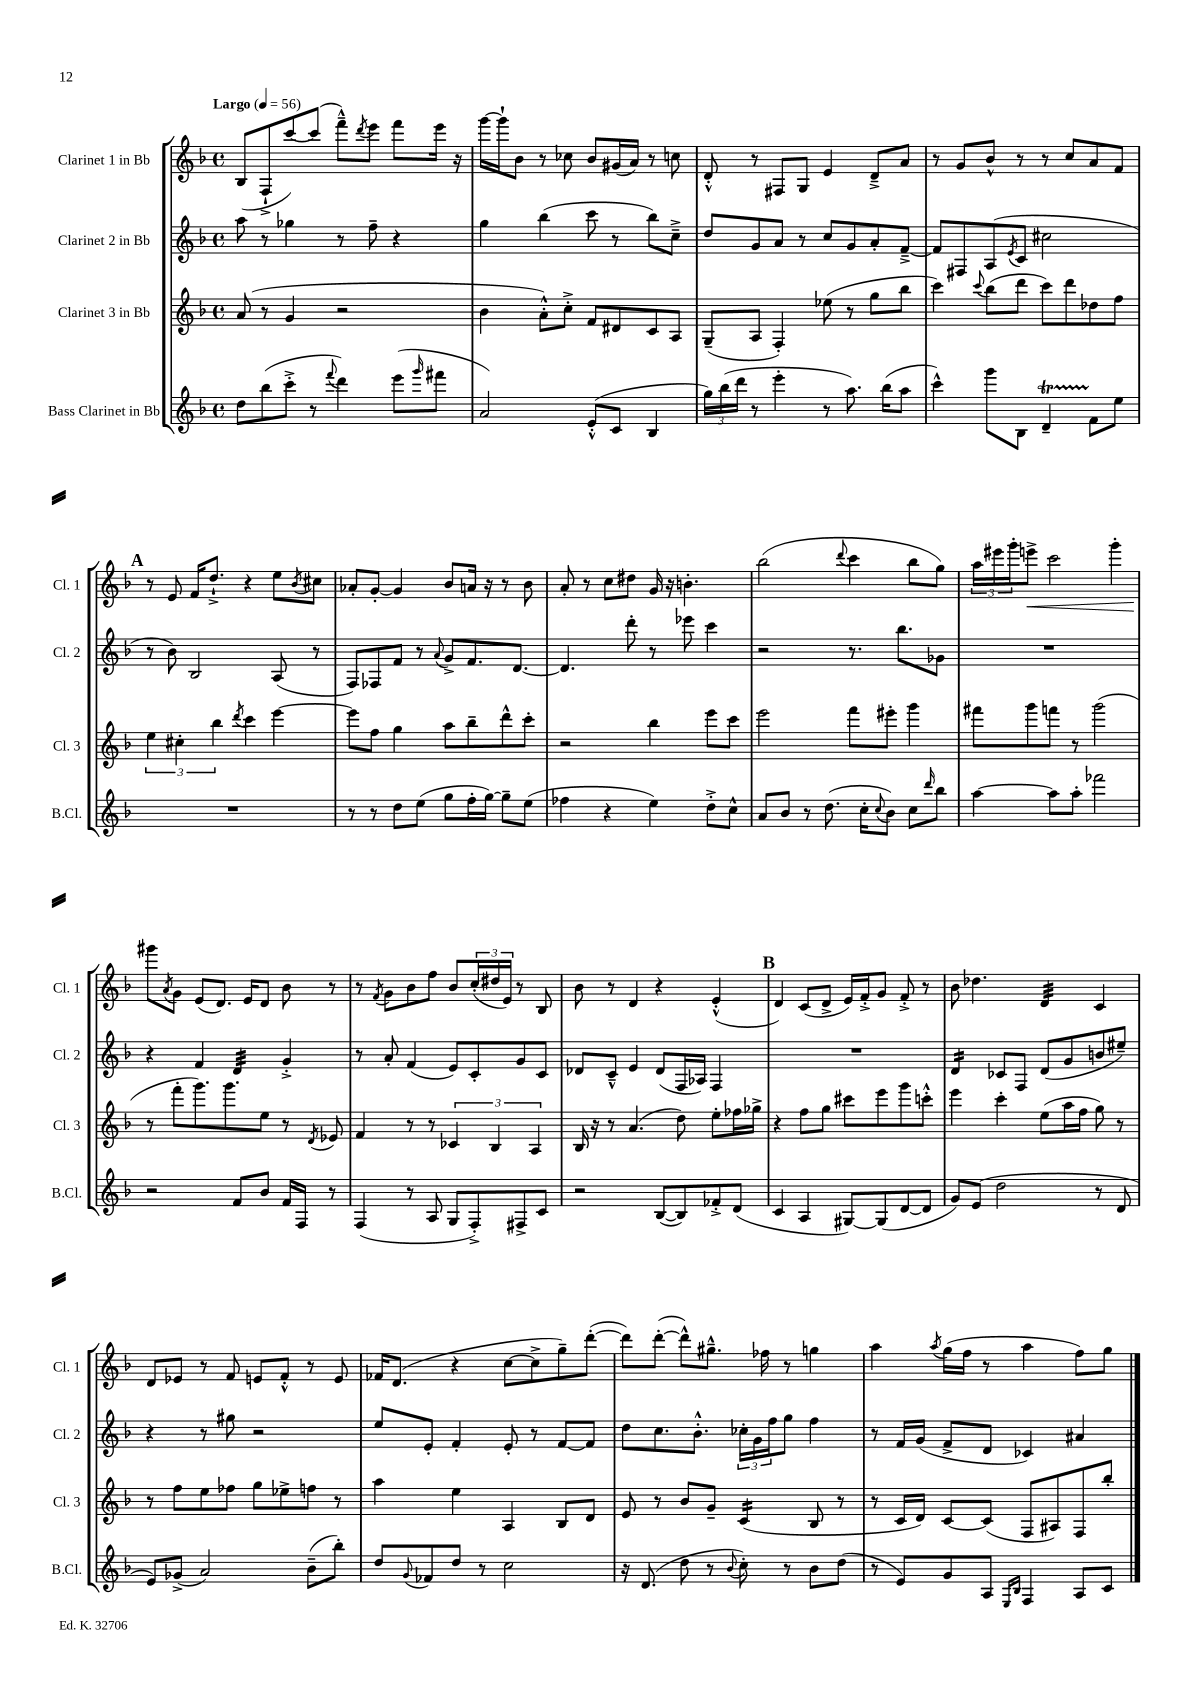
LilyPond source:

<<
\new StaffGroup <<
\new Staff = "s0" \with { instrumentName = "Clarinet 1 in Bb" shortInstrumentName = "Cl. 1" } {
    \clef treble \key f \major \defaultTimeSignature \time 4/4 \tempo "Largo" 4 = 56
    bes8( f8-!-> c'''8~) c'''8( f'''8---^) \acciaccatura { d'''8 } e'''8 f'''8 e'''16 r16 |
    g'''16~ g'''16-! bes'8 r8 ces''8 bes'8 gis'16( a'16) r8 c''8 |
    d'8-.-^ r8 fis8 g8 e'4 d'8---> a'8 |
    r8 g'8 bes'8-^ r8 r8 c''8 a'8 f'8 |
    \mark \markup { \bold "A" } r8 e'8 f'16 d''8.-!-> r4 e''8 \acciaccatura { bes'8 } cis''8 |
    aes'8-. g'8~-. g'4 bes'8 a'16 r16 r8 bes'8 |
    a'8-. r8 c''8 dis''8 g'16 r16 b'4.-. |
    bes''2( \appoggiatura { d'''8 } c'''4 bes''8 g''8) |
    \tuplet 3/2 { a''16 eis'''16 g'''16-. } e'''8->\< c'''2 g'''4-. |
    gis'''8\! \acciaccatura { a'8 } g'8 e'8( d'8.) e'16 d'8 bes'8 r8 |
    r8 \acciaccatura { f'8 } g'8 bes'8 f''8 bes'8 \tuplet 3/2 { c''16-.( dis''16 e'16) } r8 bes8 |
    bes'8 r8 d'4 r4 e'4-.-^( |
    \mark \markup { \bold "B" } d'4) c'8( d'8-> e'16) f'16-.-> g'8 f'8-.-> r8 |
    bes'8 des''4. d'4:32 c'4 |
    d'8 ees'8 r8 f'8 e'8 f'8-.-^ r8 e'8 |
    fes'16 d'8.( r4 c''8~ c''8-> g''8--) d'''8~-.( |
    d'''8) d'''8~-.( d'''8-^) gis''8.---^ fes''16 r8 g''4 |
    a''4 \acciaccatura { a''8 } g''16( f''16 r8 a''4 f''8) g''8 \bar "|." |
}
\new Staff = "s1" \with { instrumentName = "Clarinet 2 in Bb" shortInstrumentName = "Cl. 2" } {
    \clef treble \key f \major \defaultTimeSignature \time 4/4
    a''8 r8 ges''4 r8 f''8-- r4 |
    g''4 bes''4( c'''8 r8 bes''8) c''8---> |
    d''8 g'8 a'8 r8 c''8 g'8 a'8-. f'8~---> |
    f'8 fis8 a8( \acciaccatura { e'8 } c'8 cis''2 |
    \mark \markup { \bold "A" } r8 bes'8) bes2 a8( r8 |
    f8) fes8 f'8 r8 \appoggiatura { a'8 } g'8-> f'8. d'8.~ |
    d'4. d'''8-. r8 ees'''8 c'''4 |
    r2 r8. bes''8. ges'8 |
    R1 |
    r4 f'4 d'4:32 g'4-.-> |
    r8 a'8-. f'4( e'8) c'8-. g'8 c'8 |
    des'8 c'8---^ e'4 des'8( f16 aes16) f4 |
    \mark \markup { \bold "B" } R1 |
    d'4:16 ces'8 f8 d'8( g'8 b'8 eis''8--) |
    r4 r8 gis''8 r2 |
    e''8 e'8-. f'4-. e'8-. r8 f'8~ f'8 |
    d''8 c''8. bes'8.-.-^ \tuplet 3/2 { ces''16-. g'16 f''16 } g''8 f''4 |
    r8 f'16 g'16( f'8-> d'8 ces'4) ais'4 \bar "|." |
}
\new Staff = "s2" \with { instrumentName = "Clarinet 3 in Bb" shortInstrumentName = "Cl. 3" } {
    \clef treble \key f \major \defaultTimeSignature \time 4/4
    a'8( r8 g'4 r2 |
    bes'4 a'8-.-^) c''8-.-> f'8 dis'8 c'8 a8 |
    g8--( a8 f4-.) ees''8( r8 g''8 bes''8 |
    c'''4) \appoggiatura { c'''8 } bes''8( d'''8 c'''8) d'''8 des''8 f''8 |
    \mark \markup { \bold "A" } \tuplet 3/2 { e''4 cis''4-. bes''4 } \acciaccatura { d'''8 } c'''4 e'''4~ |
    e'''8 f''8 g''4 a''8 bes''8-- d'''8-^ c'''8-. |
    r2 bes''4 e'''8 c'''8 |
    e'''2 f'''8 eis'''8-. g'''4 |
    fis'''8 g'''8 f'''8 r8 g'''2( |
    r8 f'''8-. g'''8.) g'''8. e''8 r8 \acciaccatura { d'8 } ees'8 |
    f'4 r8 r8 \tuplet 3/2 { ces'4 bes4 a4 } |
    bes16 r16 r8 a'4.( d''8) e''8-. fes''16 ges''16-> |
    \mark \markup { \bold "B" } r4 f''8 g''8 cis'''8 e'''8 g'''8 c'''8-.-^ |
    e'''4 c'''4-. e''8( a''16 f''16 g''8) r8 |
    r8 f''8 e''8 fes''8 g''8 ees''8-> f''8 r8 |
    a''4 e''4 a4 bes8 d'8 |
    e'8 r8 bes'8 g'8-- c'4:16( bes8 r8 |
    r8 c'16 d'16) c'8~ c'8( f8 ais8) f8 bes''8-. \bar "|." |
}
\new Staff = "s3" \with { instrumentName = "Bass Clarinet in Bb" shortInstrumentName = "B.Cl." } {
    \clef treble \key f \major \defaultTimeSignature \time 4/4
    d''8 bes''8( c'''8-.-> r8 \appoggiatura { f'''8 } d'''4) e'''8( \grace { g'''16 } fis'''8 |
    a'2) e'8-.-^( c'8 bes4 |
    \tuplet 3/2 { g''16) bes''16( d'''16 } r8 e'''4-. r8 a''8.) bes''16( a''8 |
    c'''4-^) g'''8 bes8 d'4--\startTrillSpan f'8\stopTrillSpan e''8 |
    \mark \markup { \bold "A" } R1 |
    r8 r8 d''8 e''8( g''8 f''16-. g''16~) g''8-- e''8( |
    fes''4 r4 e''4) d''8-.-> c''8-^ |
    a'8 bes'8 r8 d''8.( c''16-. \appoggiatura { c''8 } bes'8) c''8 \grace { d'''16 } bes''8 |
    a''4~ a''8 a''8-. fes'''2 |
    r2 f'8 bes'8 f'16 f16 r8 |
    f4( r8 a8 g8 f8-.->) fis8-> c'8 |
    r2 bes8~( bes8) fes'8-.-> d'8( |
    \mark \markup { \bold "B" } c'4 a4 gis8~) gis8( d'8~ d'8 |
    g'8) e'8( d''2 r8 d'8 |
    e'8) ges'8->( a'2) bes'8--( bes''8-.) |
    d''8 \appoggiatura { g'8 } fes'8 d''8 r8 c''2 |
    r16 d'8.( d''8 r8 \appoggiatura { bes'8 } c''8-.) r8 bes'8 d''8( |
    r8 e'8) g'8 a8 \grace { e16 bes16 } f4 a8 c'8 \bar "|." |
}
>>
>>
\layout { \context { \Score \remove "Bar_number_engraver" } }
